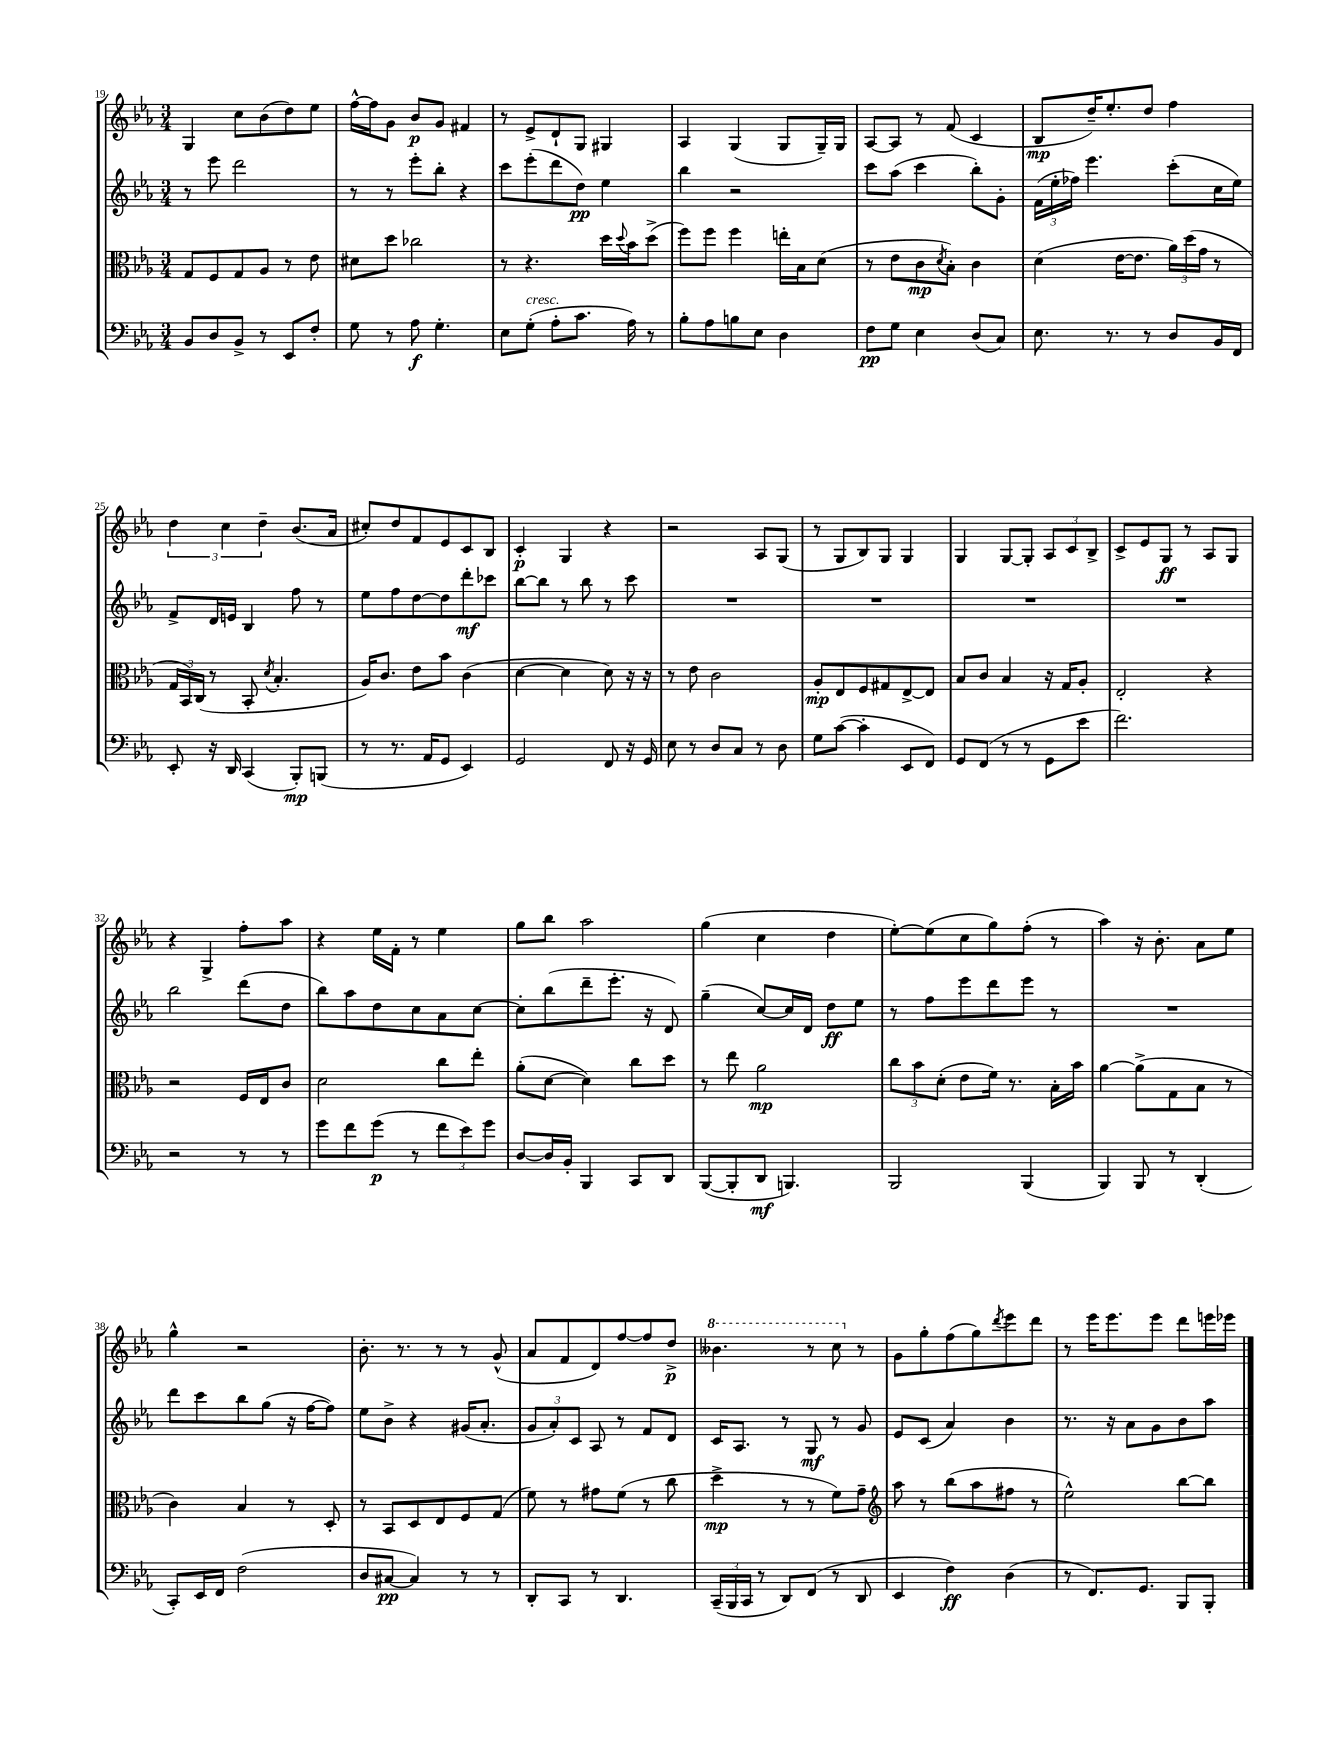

**kern	**kern	**kern	**kern
*staff4	*staff3	*staff2	*staff1
*clefF4	*clefC3	*clefG2	*clefG2
*k[b-e-a-]	*k[b-e-a-]	*k[b-e-a-]	*k[b-e-a-]
*M3/4	*M3/4	*M3/4	*M3/4
8BB-	8G	8r	4G
8D	8F	8eee-	.
8BB-^	8G	2ddd	8cc
8r	8A-	.	(8b-
8EE-	8r	.	8dd)
8F'	8e-	.	8ee-
=	=	=	=
8G	8d#	8r	[16ff^^
.	.	.	16ff]
8r	8dd	8r	8g
8A-	2cc-	8eee-'	8b-
4.G'	.	8bb-'	8g
.	.	4r	4f#
=	=	=	=
8E-	8r	8ccc	8r
(8G'	4.r	(8eee-'	8e-^
8A-'	.	8ddd	8d`
8.c	.	8dd)	8G
.	16dd	4ee-	4G#
.	8qqdd	.	.
16A-)	16b-	.	.
8r	(8dd^	.	.
=	=	=	=
8B-'	8ff)	4bb-	4A-
8A-	8ff	.	.
8B	4ff	2r	(4G
8E-	.	.	.
4D	16ee'	.	8G
.	16B-	.	.
.	(8d	.	16G~)
.	.	.	16G
=	=	=	=
8F	8r	8ccc	[8A-
8G	8e-	(8aa-	8A-]
4E-	8c	4ccc	8r
.	8qd	.	.
.	8B-')	.	(8f
(8D	4c	8bb-')	4c
8C)	.	8g'	.
=	=	=	=
8.E-	(4d	(24f	8B-
.	.	24ee-'	.
.	.	24ff-)	.
.	.	4.eee-	16dd~)
8.r	.	.	8.ee-'
.	[16e-	.	.
.	8.e-]	.	.
8r	.	.	8dd
8D	24a-)	(8ccc'	4ff
.	(24dd	.	.
.	24g	.	.
16BB-	8r	16cc	.
16FF	.	16ee-)	.
=	=	=	=
8EE-'	24G	8f^	6dd
.	24BB-)	.	.
.	(24C	.	.
16r	8r	16d	.
.	.	.	6cc
16DD	.	16e	.
(4CC	8BB-'	4B-	.
.	.	.	6dd~
.	8qd	.	.
.	4.B-'	.	.
8BBB-')	.	8ff	(8.b-
(8BBB	.	8r	.
.	.	.	16a-
=	=	=	=
8r	16A-)	8ee-	8cc#')
.	8.c	.	.
8.r	.	8ff	8dd
.	8e-	[8dd	8f
16AA-	.	.	.
8GG	8b-	8dd]	8e-
4EE-)	(4c	8ddd'	8c
.	.	8ccc-	8B-
=	=	=	=
2GG	[4d	[8bb-	4c'
.	.	8bb-]	.
.	4d]	8r	4G
.	.	8bb-	.
8FF	8d)	8r	4r
16r	16r	8ccc	.
16GG	16r	.	.
=	=	=	=
8E-	8r	2.r	2r
8r	8e-	.	.
8D	2c	.	.
8C	.	.	.
8r	.	.	8A-
8D	.	.	(8G
=	=	=	=
8G	8A-'	2.r	8r
([8c	8E-	.	8G
4c']	8F	.	8B-)
.	8G#	.	8G
8EE-	[8E-^	.	4G
8FF)	8E-]	.	.
=	=	=	=
8GG	8B-	2.r	4G
(8FF	8c	.	.
8r	4B-	.	[8G
8r	.	.	8G']
8GG	16r	.	12A-
.	16G	.	.
.	.	.	12c
8e-	8A-'	.	.
.	.	.	12B-^
=	=	=	=
2.f)	2E-'	2.r	8c^
.	.	.	8e-
.	.	.	8G
.	.	.	8r
.	4r	.	8A-
.	.	.	8G
=	=	=	=
2r	2r	2bb-	4r
.	.	.	4G^
8r	16F	(8ddd	8ff'
.	16E-	.	.
8r	8c	8dd	8aa-
=	=	=	=
8g	2d	8bb-)	4r
8f	.	8aa-	.
(8g	.	8dd	16ee-
.	.	.	16f'
8r	.	8cc	8r
12f	8cc	8a-	4ee-
12e-)	.	.	.
.	8ee-'	[8cc	.
12g	.	.	.
=	=	=	=
[8D	(8a-'	8cc']	8gg
16D]	[8d	(8bb-	8bb-
16BB-'	.	.	.
4BBB-	4d])	8ddd~	2aa-
.	.	8.eee-'	.
8CC	8cc	.	.
.	.	16r	.
8DD	8dd	8d)	.
=	=	=	=
([8BBB-	8r	(4gg~	(4gg
8BBB-']	8ee-	.	.
8DD	2a-	[8cc)	4cc
4.BBB)	.	16cc]	.
.	.	16d	.
.	.	8dd	4dd
.	.	8ee-	.
=	=	=	=
2BBB-	12cc	8r	[8ee-')
.	12b-	.	.
.	.	8ff	(8ee-]
.	(12d'	.	.
.	8e-	8eee-	8cc
.	16f)	8ddd	8gg)
.	8.r	.	.
(4BBB-	.	8eee-	(8ff'
.	16B-'	8r	8r
.	16b-	.	.
=	=	=	=
4BBB-)	[4a-	2.r	4aa-)
8BBB-	(8a-^]	.	16r
.	.	.	8.b-'
8r	8G	.	.
(4DD'	8B-	.	8a-
.	8r	.	8ee-
=	=	=	=
8CC')	4c)	8ddd	4gg^^
16EE-	.	8ccc	.
16FF	.	.	.
(2F	4B-	8bb-	2r
.	.	(8gg	.
.	8r	16r	.
.	.	[16ff	.
.	8D'	8ff])	.
=	=	=	=
8D	8r	8ee-	8.b-'
[8C#	8BB-	8b-^	.
.	.	.	8.r
4C#])	8D	4r	.
.	8E-	.	8r
8r	8F	(16g#	8r
.	.	8.a-'	.
8r	(8G	.	(8g^^
=	=	=	=
8DD'	8f)	12g	8a-
.	.	12a-')	.
8CC	8r	.	8f
.	.	12c	.
8r	8g#	8A-	8d)
4.DD	(8f	8r	[8ff
.	8r	8f	8ff]
.	8cc	8d	8dd^
=	=	=	=
(24CC~	4dd^	16c	4.bb--
24BBB-	.	.	.
.	.	8.A-	.
24CC	.	.	.
8r	.	.	.
8DD)	8r	8r	.
(8FF	8r	8G	8r
8r	8f)	8r	8ccc
8DD	8g~	8g	8r
=	=	=	=
*	*clefG2	*	*
4EE-	8aa-	8e-	8g
.	8r	(8c	8gg'
4F)	(8bb-	4a-)	(8ff
.	8aa-	.	8gg)
.	.	.	8qddd
(4D	8ff#	4b-	8eee-
.	8r	.	8ddd
=	=	=	=
8r	2ee-^^)	8.r	8r
8.FF)	.	.	16eee-
.	.	16r	8.eee-
.	.	8a-	.
8.GG	.	.	.
.	.	8g	8eee-
8BBB-	[8bb-	8b-	8ddd
8BBB-'	8bb-]	8aa-	16eee
.	.	.	16eee-
==	==	==	==
*-	*-	*-	*-
